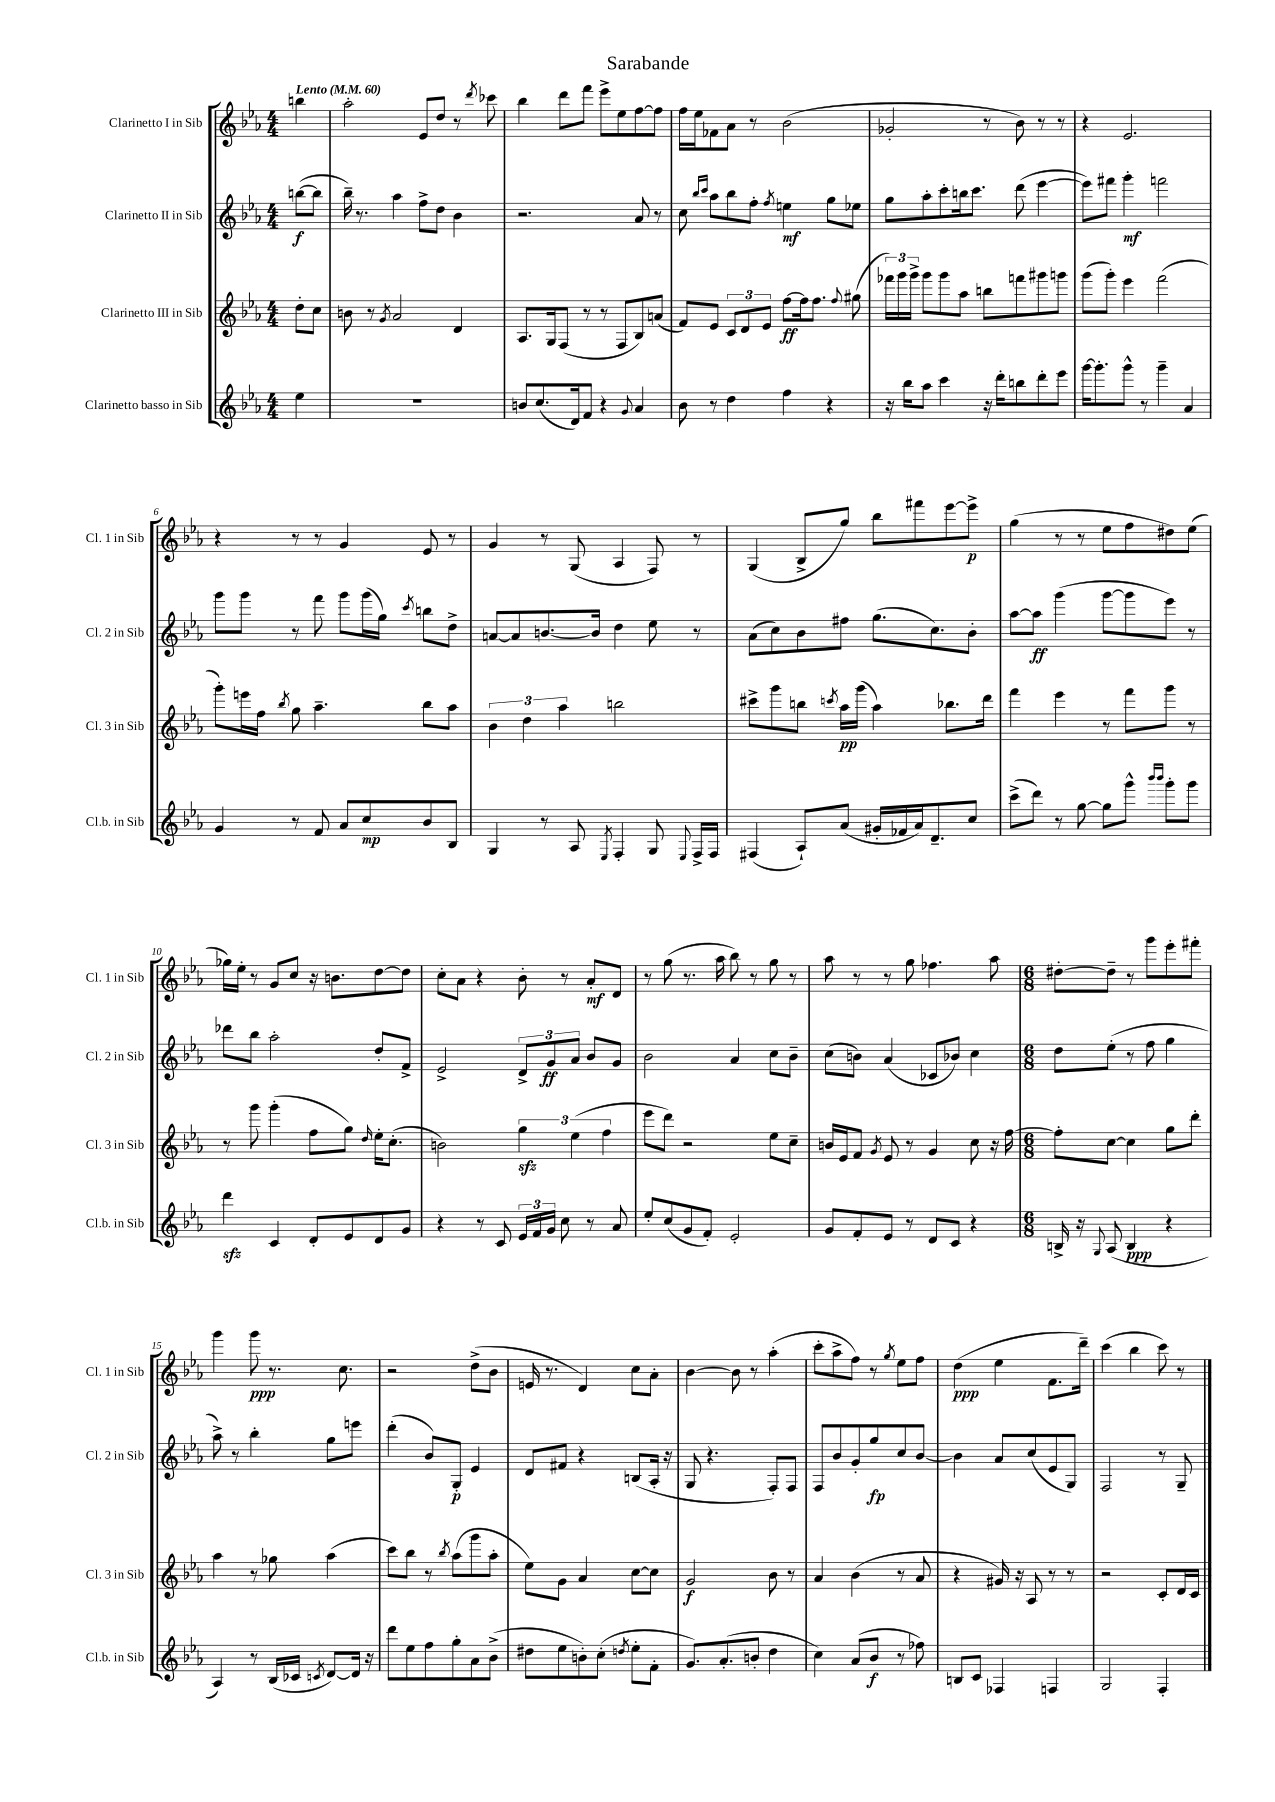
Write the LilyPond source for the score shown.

\header { title = "Sarabande" }
<<
\new StaffGroup <<
\new Staff = "s0" \with { instrumentName = "Clarinetto I in Sib" shortInstrumentName = "Cl. 1 in Sib" } {
    \clef treble \key ees \major \numericTimeSignature \time 4/4 \partial 4 \tempo "Lento" 4 = 60
    \autoBeamOff b''4 |
    aes''2-. ees'8[ d''8] r8 \acciaccatura { d'''8 } ces'''8 |
    bes''4 d'''8[ f'''8] ees'''8[-> ees''8 f''8~ f''8] |
    f''16[ ees''16 fes'8 aes'8] r8 bes'2( |
    ges'2-. r8 bes'8) r8 r8 |
    r4 ees'2. |
    r4 r8 r8 g'4 ees'8 r8 |
    g'4 r8 g8( aes4 f8) r8 |
    g4( bes8[-> g''8]) bes''8[ fis'''8 ees'''8~ ees'''8]->\p |
    g''4( r8 r8 ees''8[ f''8 dis''8) ees''8]( |
    ges''16[) ees''16]-. r8 g'8[ c''8] r16 b'8.[ d''8~ d''8] |
    c''8[-. aes'8] r4 bes'8-. r8 aes'8[-.\mf d'8] |
    r8 g''8( r8. aes''16 bes''8) r8 g''8 r8 |
    aes''8 r8 r8 g''8 fes''4. aes''8 |
    \numericTimeSignature \time 6/8 dis''8[~-. dis''8]-- r8 g'''8[ ees'''8-. fis'''8]-. |
    g'''4 g'''8\ppp r8. c''8. |
    r2 d''8[->( bes'8] |
    e'16 r8. d'4) c''8[ aes'8]-. |
    bes'4~ bes'8 r8 aes''4-.( |
    c'''8[-. aes''8-> f''8]) r8 \acciaccatura { g''8 } ees''8[ f''8] |
    d''4\ppp( ees''4 f'8.[ d'''16]--) |
    c'''4( bes''4 c'''8) r8 \bar "|." |
}
\new Staff = "s1" \with { instrumentName = "Clarinetto II in Sib" shortInstrumentName = "Cl. 2 in Sib" } {
    \clef treble \key ees \major \numericTimeSignature \time 4/4 \partial 4
    \autoBeamOff b''8[~\f( b''8] |
    bes''16--) r8. aes''4 f''8[-> d''8] bes'4 |
    r2. aes'8 r8 |
    c''8 \grace { bes''16[ c'''16] } aes''8[ bes''8 f''8]-. \acciaccatura { f''8 } e''4\mf g''8[ ees''8] |
    g''8[ aes''8-. c'''8-. b''16 c'''8.] d'''8( ees'''4~ |
    ees'''8[) fis'''8] g'''4-.\mf f'''2 |
    g'''8[ g'''8] r8 f'''8 g'''8[ g'''16( g''16]) \acciaccatura { c'''8 } b''8[ d''8]-> |
    a'8[~ a'8 b'8.~ b'16] d''4 ees''8 r8 |
    aes'8[( c''8) bes'8 fis''8] g''8.[( c''8.) bes'8]-. |
    aes''8[~ aes''8]\ff g'''4( g'''8[~ g'''8 ees'''8]) r8 |
    des'''8[ bes''8] aes''2-. d''8[-. f'8]-> |
    ees'2-> \tuplet 3/2 { d'8[-> g'8\ff aes'8] } bes'8[ g'8] |
    bes'2 aes'4 c''8[ bes'8]-- |
    c''8[( b'8]) aes'4( ces'8[ bes'8]) c''4 |
    \numericTimeSignature \time 6/8 d''8[ ees''8]-.( r8 f''8 g''4 |
    aes''8->) r8 bes''4-. g''8[ e'''8] |
    d'''4-.( bes'8[) g8]-.\p ees'4 |
    d'8[ fis'8] r4 b8[( aes16]-. r16 |
    g8 r4. f8[-.) f8] |
    f8[ bes'8 g'8-. g''8\fp c''8 bes'8]~ |
    bes'4 aes'8[ c''8( ees'8 g8]) |
    f2 r8 g8-- \bar "|." |
}
\new Staff = "s2" \with { instrumentName = "Clarinetto III in Sib" shortInstrumentName = "Cl. 3 in Sib" } {
    \clef treble \key ees \major \numericTimeSignature \time 4/4 \partial 4
    \autoBeamOff d''8[-. c''8] |
    b'8 r8 \acciaccatura { g'8 } aes'2 d'4 |
    aes8.[ g16 f8]( r8 r8 f8[ bes8) a'8]( |
    f'8[) ees'8] \tuplet 3/2 { c'8[ d'8 ees'8] } f''8[~\ff f''16 f''8.] \appoggiatura { f''8 } gis''8( |
    \tuplet 3/2 { fes'''16[) g'''16 g'''16]-> } g'''8[ g'''8 aes''8] b''8[ f'''8 gis'''8 g'''8] |
    g'''8[( g'''8]-.) ees'''4 f'''2( |
    g'''8[-.) e'''16 f''16] \acciaccatura { bes''8 } g''8 aes''4.-- bes''8[ aes''8] |
    \tuplet 3/2 { bes'4 d''4 aes''4 } b''2 |
    cis'''8[-> g'''8 b''8] \acciaccatura { c'''8 } aes''16[\pp g'''16]( aes''4) bes''8.[ d'''16] |
    f'''4 ees'''4 r8 f'''8[ g'''8] r8 |
    r8 g'''8 g'''4-.( f''8[ g''8]) \grace { d''16 } ees''16[-. c''8.]-.( |
    b'2) \tuplet 3/2 { g''4\sfz ees''4( f''4 } |
    ees'''8[ d'''8]) r2 ees''8[ c''8]-- |
    b'16[ ees'16 f'8] \acciaccatura { g'8 } ees'8 r8 g'4 c''8 r16 f''16~ |
    \numericTimeSignature \time 6/8 f''8[-. c''8]~ c''4 g''8[ d'''8]-. |
    aes''4 r8 ges''8 aes''4( |
    c'''8[) bes''8] r8 \acciaccatura { bes''8 } aes''8[( g'''8 aes''8]-. |
    ees''8[) g'8] aes'4 c''8[~ c''8] |
    g'2\f bes'8 r8 |
    aes'4 bes'4( r8 aes'8 |
    r4 gis'16) r16 aes8 r8 r8 |
    r2 c'8[-. d'16 c'16] \bar "|." |
}
\new Staff = "s3" \with { instrumentName = "Clarinetto basso in Sib" shortInstrumentName = "Cl.b. in Sib" } {
    \clef treble \key ees \major \numericTimeSignature \time 4/4 \partial 4
    \autoBeamOff ees''4 |
    R1 |
    b'8[ c''8.( d'16) f'8] r4 \appoggiatura { g'8 } aes'4 |
    bes'8 r8 d''4 f''4 r4 |
    r16 bes''16[ aes''8] c'''4 r16 d'''16[-. b''8 d'''8-. ees'''8] |
    g'''16[~ g'''8.-. g'''8]-^ r8 g'''4-- aes'4 |
    g'4 r8 f'8 aes'8[ c''8\mp bes'8 bes8] |
    g4 r8 aes8 \acciaccatura { ees8 } f4-. g8 \appoggiatura { ees8 } f16[-> f16] |
    fis4( aes8[-!) aes'8]( gis'16[-. fes'16 aes'16) d'8.-- c''8] |
    c'''8[->( d'''8]) r8 g''8~ g''8[ g'''8]-^ \grace { bes'''16[ bes'''16] } g'''8[-. g'''8] |
    d'''4\sfz c'4 d'8[-. ees'8 d'8 g'8] |
    r4 r8 c'8 \tuplet 3/2 { ees'16[ f'16 g'16] } c''8 r8 aes'8 |
    ees''8[-. c''8( g'8 f'8]-.) ees'2-. |
    g'8[ f'8-. ees'8] r8 d'8[ c'8] r4 |
    \numericTimeSignature \time 6/8 b16-> r16 \appoggiatura { g8 } aes8( b4\ppp r4 |
    aes4) r8 bes16[( ces'16] \acciaccatura { c'8 } d'8[~) d'16] r16 |
    d'''8[ ees''8 f''8 g''8-. aes'8 bes'8]->( |
    dis''8[ ees''8 b'8-.) c''8]-.( \acciaccatura { d''8 } ees''8[-. f'8]-. |
    g'8.[) aes'8.-.( b'8]-. d''4 |
    c''4) aes'8[( bes'8]\f r8 fes''8) |
    b8[ c'8] fes4 f4 |
    g2 f4-. \bar "|." |
}
>>
>>
